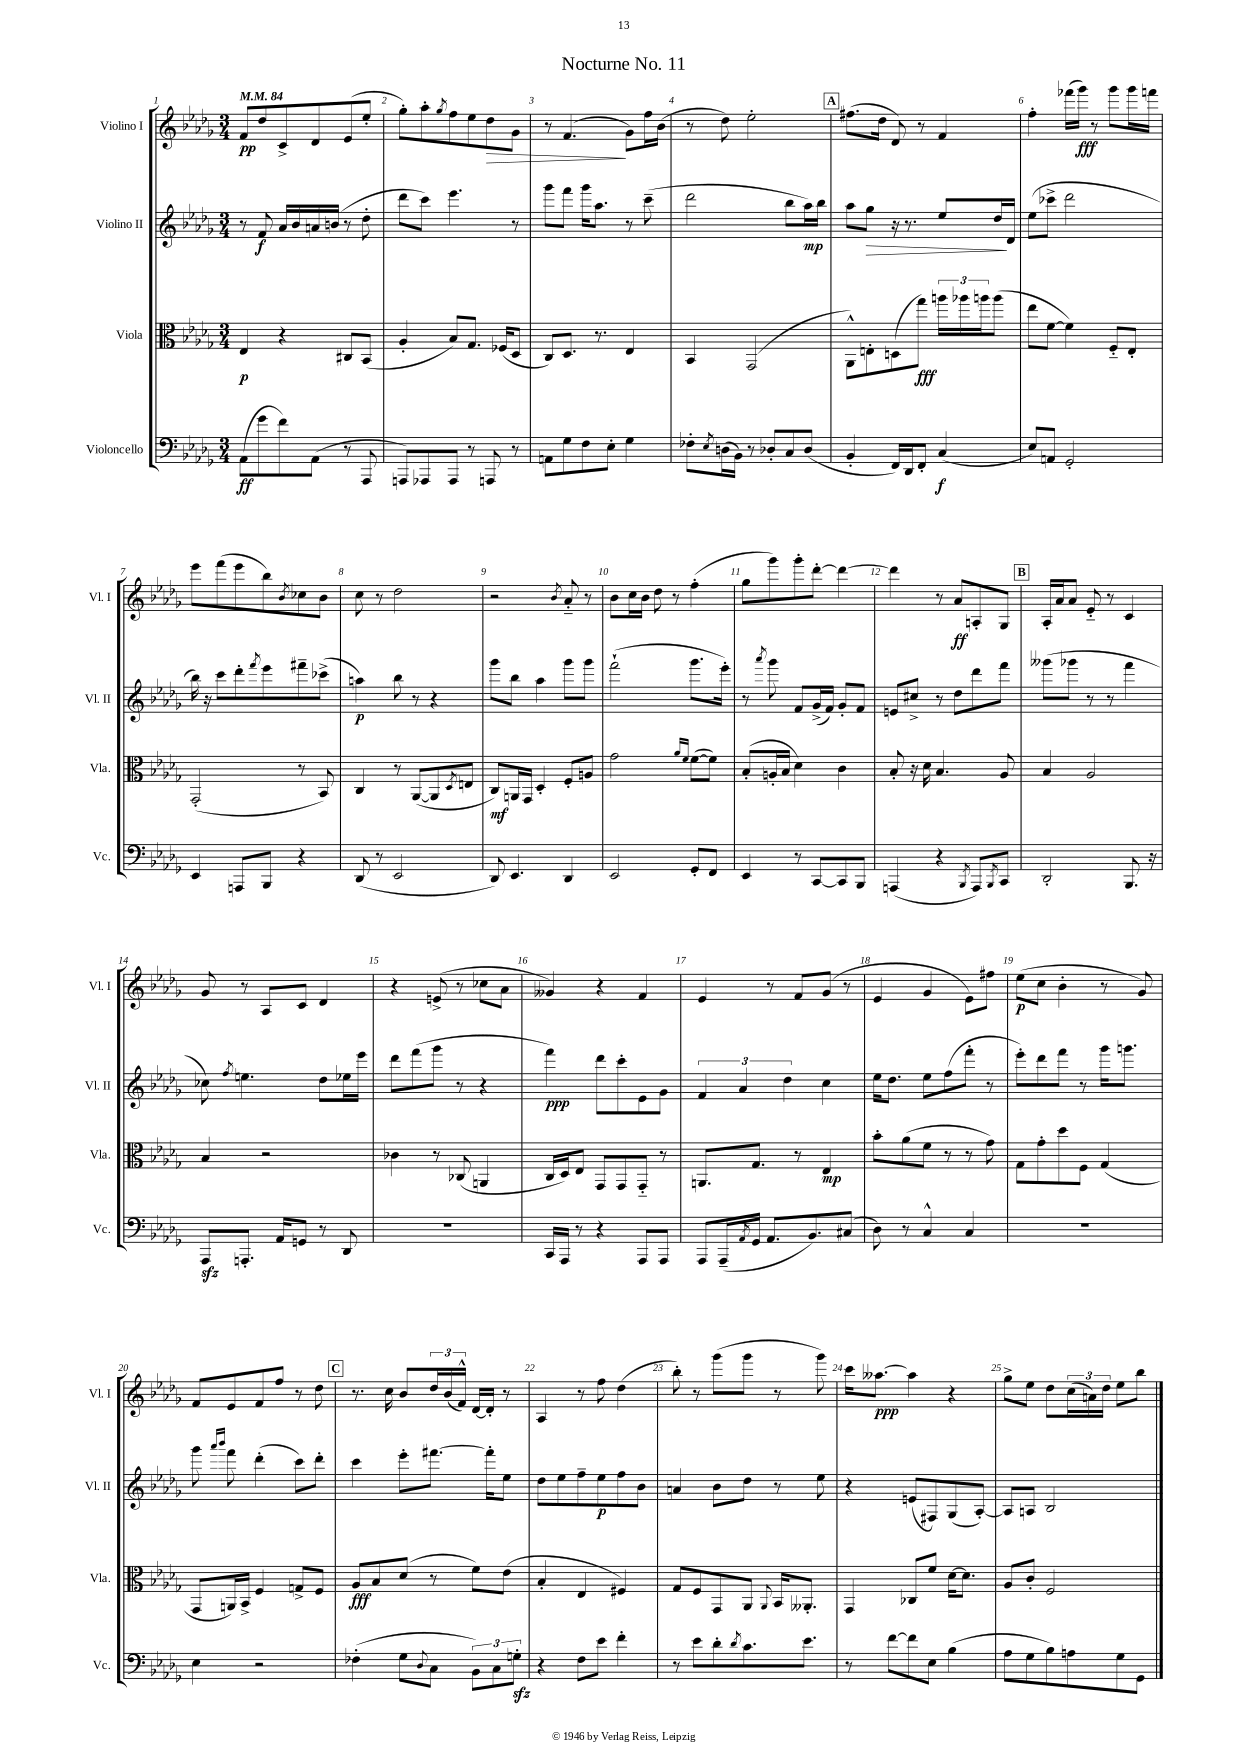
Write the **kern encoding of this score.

**kern	**kern	**kern	**kern
*staff4	*staff3	*staff2	*staff1
*clefF4	*clefC3	*clefG2	*clefG2
*k[b-e-a-d-g-]	*k[b-e-a-d-g-]	*k[b-e-a-d-g-]	*k[b-e-a-d-g-]
*M3/4	*M3/4	*M3/4	*M3/4
*MM84	*MM84	*MM84	*MM84
(8AA-	4E-	8r	8f
8g-	.	8f	8dd-
8f)	4r	16a-	8c^
.	.	16b-	.
(8AA-	.	16a	8d-
.	.	(16b	.
8r	8C#	8r	(8e-
8AAA-	(8BB-	8dd-'	8ee-'
=	=	=	=
8AAA)	4A-'	8ddd-	8gg-')
8AAA-	.	8ccc)	8aa-'
.	.	.	8qgg-
8AAA-	8B-)	4.eee-	8ff
8r	8.G-	.	8ee-
8AAA	.	.	8dd-
.	(16F-	.	.
8r	8D-	8r	8g-
=	=	=	=
8AA	8C)	8ggg-	8r
8G-	8.D-	8fff	(4.f
8F	.	16ggg-	.
.	8.r	8.aa-	.
8E-'	.	.	.
4G-	4E-	8r	8g-)
.	.	(8ccc~	16ff
.	.	.	(16b-
=	=	=	=
8F-'	4BB-	2ddd-	8r
8qE-	.	.	.
(16D	.	.	8dd-)
16BB-)	.	.	.
8r	(2GG-	.	2ee-'
8D-'	.	.	.
8C	.	8bb-	.
(8D-	.	16aa-)	.
.	.	16bb-	.
=	=	=	=
4BB-'	8AA-^^)	8aa-	(8.ff#
.	8E'	8gg-	.
.	.	.	16dd-
16FF)	(8D	16r	8d-)
16DD-	.	8.r	.
8FF'	8gg-)	.	8r
(4C	24aa	8ee-	4f
.	24aa-	.	.
.	24aa	.	.
.	(8aa	16dd-	.
.	.	16d-	.
=	=	=	=
8E-)	8ee-	(8ee-	4ff'
8AA	[8f	8ccc-^	.
2GG-'	4f])	2ddd-	(16fff-
.	.	.	16ggg-)
.	.	.	8r
.	8F'~	.	8ggg-
.	8E-'	.	16ggg-
.	.	.	16fff
=	=	=	=
4EE-	(2GG-'	16bb-)	8eee-
.	.	16r	.
.	.	8ccc	(8fff
8AAA	.	8ddd-'	8eee-
.	.	8qfff	.
8BBB-	.	8eee-	8bb-)
.	.	.	8qb-
4r	8r	8fff#~	8cc-
.	8BB-)	(8ccc-^	8b-
=	=	=	=
(8DD-	4C	4aa)	8cc
8r	.	.	8r
2EE-	8r	8bb-	2dd-
.	([8AA-	8r	.
.	8AA-]	4r	.
.	8qD-	.	.
.	8E	.	.
=	=	=	=
8DD-)	8C)	8ggg-	2r
4.EE-	16AA	8bb-	.
.	16GG-	.	.
.	4D-'	4aa-	.
.	.	.	8qb-
4DD-	8F'	8ggg-	8a-'~
.	8A	8ggg-	8r
=	=	=	=
2EE-	2g-	(2fff`	8b-
.	.	.	16cc
.	.	.	16b-
.	.	.	8dd-
.	.	.	8r
.	16qqa-	.	.
.	16qqf	.	.
8GG-'	([8f	8.ggg-	(4ff'
8FF	8f])	.	.
.	.	16eee-')	.
=	=	=	=
4EE-	(8B-'	8r	8gg-
.	.	8qaaa-	.
.	16A'	8ggg-	8ggg-)
.	16B-	.	.
8r	4d-)	8f	8ggg-'
[8CC	.	(16g-^	[8ddd-'
.	.	16f)	.
8CC]	4c	8g-'	4ddd-_
8BBB-	.	8f	.
=	=	=	=
(4AAA	8B-'	8e	4ddd-]
.	16r	8cc#^	.
.	16d-	.	.
4r	4.B-	8r	8r
.	.	8dd-	8a-
8qBBB-	.	.	.
8AAA)	.	8ddd-	8A'
8qBBB-	.	.	.
8CC	8A-	8fff	8G-
=	=	=	=
2DD-'	4B-	(8ggg--	16A-'
.	.	.	16a-
.	.	8ggg-	8a-
.	2A-	8r	8e-'~
.	.	8r	8r
8.BBB-	.	4fff	4c
16r	.	.	.
=	=	=	=
8AAA-	4B-	8cc-)	8g-
.	.	8qff	.
8.AAA'	.	4.ee	8r
.	2r	.	8A-
16AA-	.	.	.
8GG	.	.	8c
8r	.	8dd-	4d-
8DD-	.	16ee-	.
.	.	16eee-	.
=	=	=	=
2.r	4c-	8ddd-	4r
.	.	(8fff	.
.	8r	8ggg-	(8e^
.	(8C-	8r	8r
.	4AA	4r	8cc-
.	.	.	8a-
=	=	=	=
16CC	16C	4fff)	4g--)
16AAA-	16D-)	.	.
8r	8E-	.	.
4r	8GG-	8ddd-	4r
.	8GG-	8ccc'	.
8AAA-	8GG-'~	8e-	4f
8AAA-	8r	8g-	.
=	=	=	=
8AAA-	8.AA	6f	4e-
(16AAA-~	.	.	.
.	.	6a-	.
8qAA-	.	.	.
16GG-	8.G-	.	.
8.AA-	.	.	8r
.	.	6dd-	.
.	8r	.	8f
8.BB-)	.	.	.
.	4E-	4cc	(8g-
(8C#	.	.	8r
=	=	=	=
8D-)	8b-'	16ee-	4e-
.	.	8.dd-	.
8r	(8a-	.	.
4C^^	8f	8ee-	4g-
.	8r	(8ff	.
4C	8r	8fff'	8e-)
.	8g-)	8r	8ff#
=	=	=	=
2.r	8G-	8eee-')	(8ee-
.	8g-'	8ddd-	8cc
.	8dd-	8fff	4b-'
.	8F	8r	.
.	(4G-	16ggg-	8r
.	.	8.ggg	.
.	.	.	8g-)
=	=	=	=
4E-	8GG-	8ggg-	8f
.	.	16qqaaa-	.
.	.	16qqbbb-	.
.	16AA)	8fff	8e-
.	16BB-^	.	.
2r	4F	(4ddd-'	8f
.	.	.	8ff
.	8G^	8ccc)	8r
.	8F	8ddd-'	8dd-
=	=	=	=
(4F-'	8A-	4ccc	8.r
.	8B-	.	.
.	.	.	16cc
8G-	(8d-	8eee-'	8b-
8qqD-	.	.	.
8C	8r	[8.fff#	24dd-
.	.	.	(24b-
.	.	.	24f^^)
12BB-)	8f)	.	[16d-
.	.	16fff#']	16d-']
12C	.	.	.
.	(8e-	8ee-	8r
12G'	.	.	.
=	=	=	=
4r	4B-'	8dd-	4A-
.	.	8ee-	.
8F	4E-	8ff~	8r
8e-	.	8ee-	8ff
4f'	4F#)	8ff	(4dd-
.	.	8b-	.
=	=	=	=
8r	8G-	4a	8bb-')
8e-	8F	.	8r
8d-'	8GG-	8b-	(8ggg-
8qd-	.	.	.
8.c	8AA-	8dd-	8ggg-
.	8qqAA-	.	.
.	16BB-	8r	8r
8.e-	8.AA--'	.	.
.	.	8ee-	8ggg-)
=	=	=	=
8r	4GG-	4r	16ccc
.	.	.	[8.aa--
[8f	.	.	.
8f]	8C-	(8e	4aa--]
8E-	8f	8F#)	.
(4B-	[16d-	(8G-	4r
.	8.d-]	.	.
.	.	[8A-')	.
=	=	=	=
8A-	8A-	8A-]	8gg-^
8G-	8c'	8A	8ee-
8B-)	2F	2B-	8dd-
8A	.	.	(24cc
.	.	.	24a)
.	.	.	24dd-
8G-	.	.	8ee-
8GG-	.	.	8bb-
==	==	==	==
*-	*-	*-	*-
